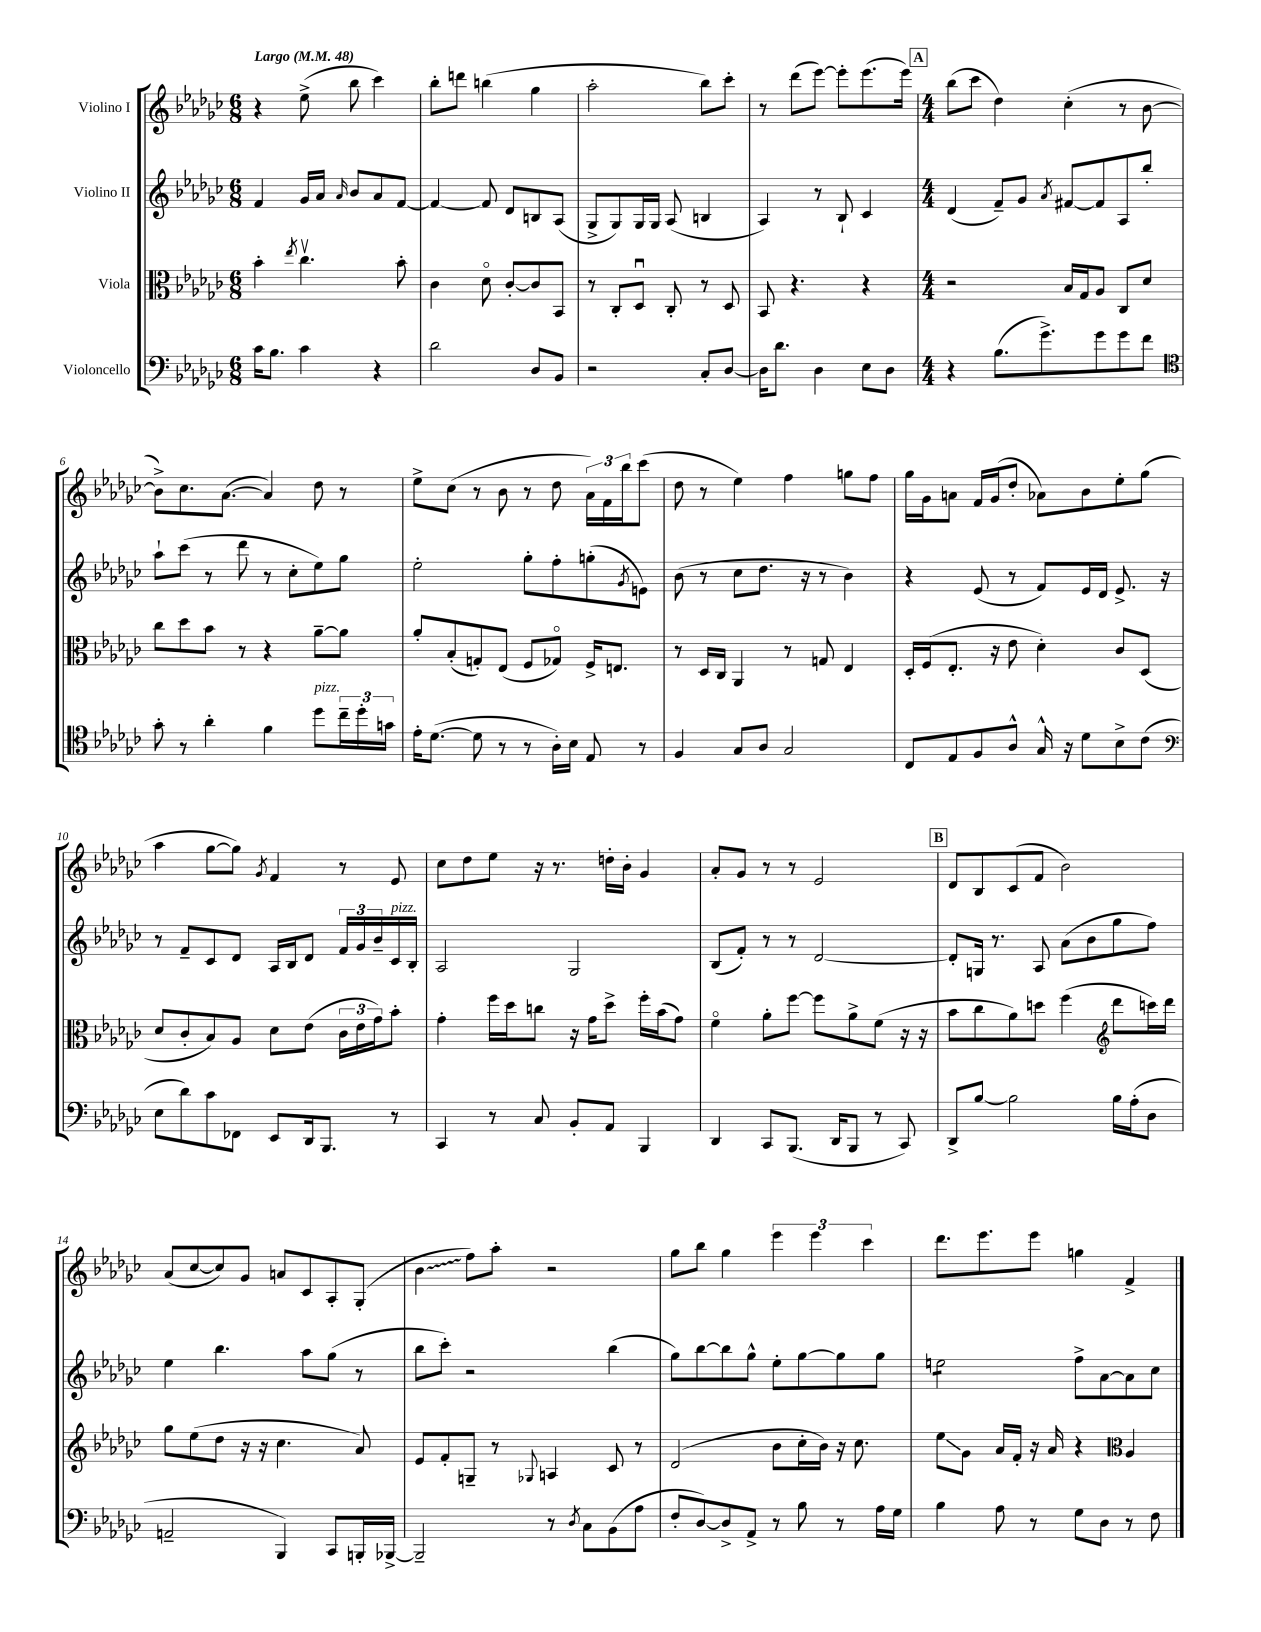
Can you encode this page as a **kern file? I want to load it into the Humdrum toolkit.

**kern	**kern	**kern	**kern
*staff4	*staff3	*staff2	*staff1
*clefF4	*clefC3	*clefG2	*clefG2
*k[b-e-a-d-g-c-]	*k[b-e-a-d-g-c-]	*k[b-e-a-d-g-c-]	*k[b-e-a-d-g-c-]
*M6/8	*M6/8	*M6/8	*M6/8
*MM48	*MM48	*MM48	*MM48
16c-\LK	4b-'\	4f/	4r
8.B-\J	.	.	.
.	8qee-/	.	.
4c-\	4.cc-v\	16g-/LL	(8ee-^\
.	.	16a-/JJ	.
.	.	16qqa-/	.
.	.	8b-/L	8bb-\
4r	.	8a-/	4ccc-\)
.	8b-'\	[8f/J	.
=	=	=	=
2d-\	4c-\	4f/_	8bb-'\L
.	.	.	8ddd\J
.	8d-o\	8f/]	(4bb\
.	[8c-'/L	8d-/L	.
8D-/L	8c-/]	8B/	4gg-\
8BB-/J	8BB-/J	(8A-/J	.
=	=	=	=
2r	8r	8G-^/L	2aa-'\
.	8C-'/L	8G-/)	.
.	8D-u/J	16G-/L	.
.	.	16G-/JJ	.
.	8C-'/	(8A-/	.
8C-'/L	8r	4B/	8bb-\L)
[8D-/J	8D-/	.	8ccc-'\J
=	=	=	=
16D-\]LK	8BB-/	4A-/)	8r
8.d-\J	.	.	.
.	4.r	.	(8ddd-\L
4D-\	.	8r	[8eee-\J)
.	.	8B-`/	8eee-'\]L
8E-\L	4r	4c-/	(8.eee-\
8D-\J	.	.	.
.	.	.	16eee-\Jk)
=	=	=	=
*M4/4	*M4/4	*M4/4	*M4/4
4r	2r	(4d-/	(8bb-\L
.	.	.	8ccc-\J
(8.B-\L	.	8f~/L)	4dd-\)
.	.	8g-/J	.
8.g-^\)	.	.	.
.	.	8qa-/	.
.	16B-/LL	[8f#/L	(4cc-'\
.	16G-/J	.	.
8g-\	8A-/J	8f#/]	.
8g-\	8C-/L	8A-/	8r
8f\J	8d-/J	8bb-'/J	[8b-\
=	=	=	=
*clefC4	*	*	*
8g-'\	8cc-\L	8aa-`\L	8b-^\]L)
8r	8dd-\	(8ccc-\J	8.cc-\
4a-'\	8b-\J	8r	.
.	.	.	([8.a-\J
.	8r	8ddd-\	.
4f\	4r	8r	4a-/])
.	.	8cc-'\L	.
8dd-\L	[8a-~\L	8ee-\)	8dd-\
24cc-~\L	8a-\]J	8gg-\J	8r
24dd-'\	.	.	.
24g\JJ	.	.	.
=	=	=	=
16e-'\LK	8a-'/L	2ee-'\	8ee-^\L
([8.d-\J	.	.	.
.	(8B-'/	.	(8cc-\J
8d-\]	8G'/)	.	8r
8r	(8E-/J	.	8b-\
8r	8F/L	8gg-'\L	8r
16A-'\LL)	8G-o/J)	8ff'\	8dd-\
16B-\JJ	.	.	.
8E-/	16F^/LK	(8gg'\	24a-\LL)
.	.	.	24f\
.	8.E/J	.	.
.	.	.	24bb-\J
.	.	8qg-/	.
8r	.	8e\J)	(8ccc-\J
=	=	=	=
4F/	8r	(8b-\	8dd-\
.	16D-/LL	8r	8r
.	16C-/JJ	.	.
8G-/L	4AA-/	8cc-\L	4ee-\)
8A-/J	.	8.dd-\J	.
2G-/	8r	.	4ff\
.	.	16r	.
.	8G/	8r	.
.	4E-/	4b-\)	8gg\L
.	.	.	8ff\J
=	=	=	=
8C-/L	16D-'/LL	4r	16gg-\LL
.	(16F/J	.	16g-\J
8E-/	8.E-'/J	.	8a\J
8F/	.	(8e-/	16f/LL
.	16r	.	(16g-/J
8A-^^/J	8e-\	8r	8dd-'/J
16G-^^/	4d-'\)	8f/L)	8a-\L)
16r	.	.	.
8d-\L	.	16e-/L	8b-\
.	.	16d-/JJ	.
8B-^\	8c-/L	8.e-^/	8ee-'\
(8c-\J	(8D-/J	.	(8gg-\J
.	.	16r	.
=	=	=	=
*clefF4	*	*	*
8E-\L	8d-/L	8r	4aa-\
8d-\)	8c-'/	8f~/L	.
8c-\	8B-/)	8c-/	[8gg-\L
8FF-\J	8A-/J	8d-/J	8gg-\]J)
.	.	.	8qg-/
8EE-/L	8d-\L	16A-/LL	4f/
.	.	16B-/J	.
16DD-/k	(8e-\J	8d-/J	.
8.BBB-/J	.	.	.
.	24c-\LL	24f/LL	8r
.	24e-\	24g-/	.
.	24g-\J)	24b-~/	.
8r	8b-'\J	16c-/	8e-/
.	.	16B-'/JJ	.
=	=	=	=
4CC-/	4g-'\	2A-/	8cc-\L
.	.	.	8dd-\
8r	16ff\LL	.	8ee-\J
.	16dd-\J	.	.
8C-/	8cc\J	.	16r
.	.	.	8.r
8BB-'/L	16r	2G-/	.
.	16g-\LK	.	.
8AA-/J	8dd-^\J	.	16dd'\LL
.	.	.	16b-'\JJ
4BBB-/	16ff'\LL	.	4g-/
.	(16b-\J	.	.
.	8g-\J)	.	.
=	=	=	=
4DD-/	4fo\	(8B-/L	8a-'/L
.	.	8f'/J)	8g-/J
8CC-/L	8a-'\L	8r	8r
(8.BBB-/J	[8ff\J	8r	8r
.	8ff\]L	[2d-/	2e-/
16DD-/LK	.	.	.
8BBB-/J	8a-^\	.	.
8r	(8f\J	.	.
8CC-/)	16r	.	.
.	16r	.	.
=	=	=	=
8DD-^/L	8b-\L	8d-'/]L	8d-/L
[8B-/J	8cc-\	16G/Jk	8B-/
.	.	8.r	.
2B-\]	8a-\)	.	(8c-/
.	8dd\J	8A-/	8f/J
.	(4ff\	(8a-\L	2b-\)
.	.	8b-\	.
*	*clefG2	*	*
16B-\LL	8ddd-\L	8gg-\	.
(16A-'\J	.	.	.
8D-\J	16ccc\L)	8ff\J)	.
.	16ddd-\JJ	.	.
=	=	=	=
2AA~/	8gg-\L	4ee-\	(8a-/L
.	(8ee-\	.	[8cc-/
.	8dd-\J	4.bb-\	8cc-/])
.	16r	.	8g-/J
.	16r	.	.
4BBB-/)	4.cc-\	.	8a/L
.	.	8aa-\L	8c-/
8CC-/L	.	(8gg-\J	8A-'/
16BBB'/L	8a-/)	8r	(8G-'/J
[16BBB-^/JJ	.	.	.
=	=	=	=
2BBB-~/]	8e-/L	8bb-\L	4b-\
.	8f'/	8ccc-'\J)	.
.	8G~/J	2r	8ff\L)
.	8r	.	8aa-'\J
.	8qqG-/	.	.
8r	4A/	.	2r
8qD-/	.	.	.
8C-\L	.	.	.
(8BB-\	8c-/	(4bb-\	.
8A-\J	8r	.	.
=	=	=	=
8F'/L	(2d-/	8gg-\L)	8gg-\L
[8D-/)	.	[8bb-\	8bb-\J
8D-^/]	.	8bb-\]	4gg-\
8AA-^/J	.	8gg-^^\J	.
8r	8b-\L	8ee-'\L	6eee-\
8B-\	16cc-'\L	[8gg-\	.
.	.	.	6eee-\
.	16b-\JJ)	.	.
8r	16r	8gg-\]	.
.	8.cc-\	.	.
.	.	.	6ccc-\
16A-\LL	.	8gg-\J	.
16G-\JJ	.	.	.
=	=	=	=
4B-\	8ee-\L	2ee\	8.ddd-\L
.	8g-\J	.	.
.	.	.	8.eee-\
8A-\	16a-/LL	.	.
.	16f'/JJ	.	.
8r	16r	.	8eee-\J
.	16a-/	.	.
8G-\L	4r	8ff^\L	4gg\
8D-\J	.	[8a-\	.
*	*clefC3	*	*
8r	4A-/	8a-\]	4f^/
8F\	.	8cc-\J	.
==	==	==	==
*-	*-	*-	*-
